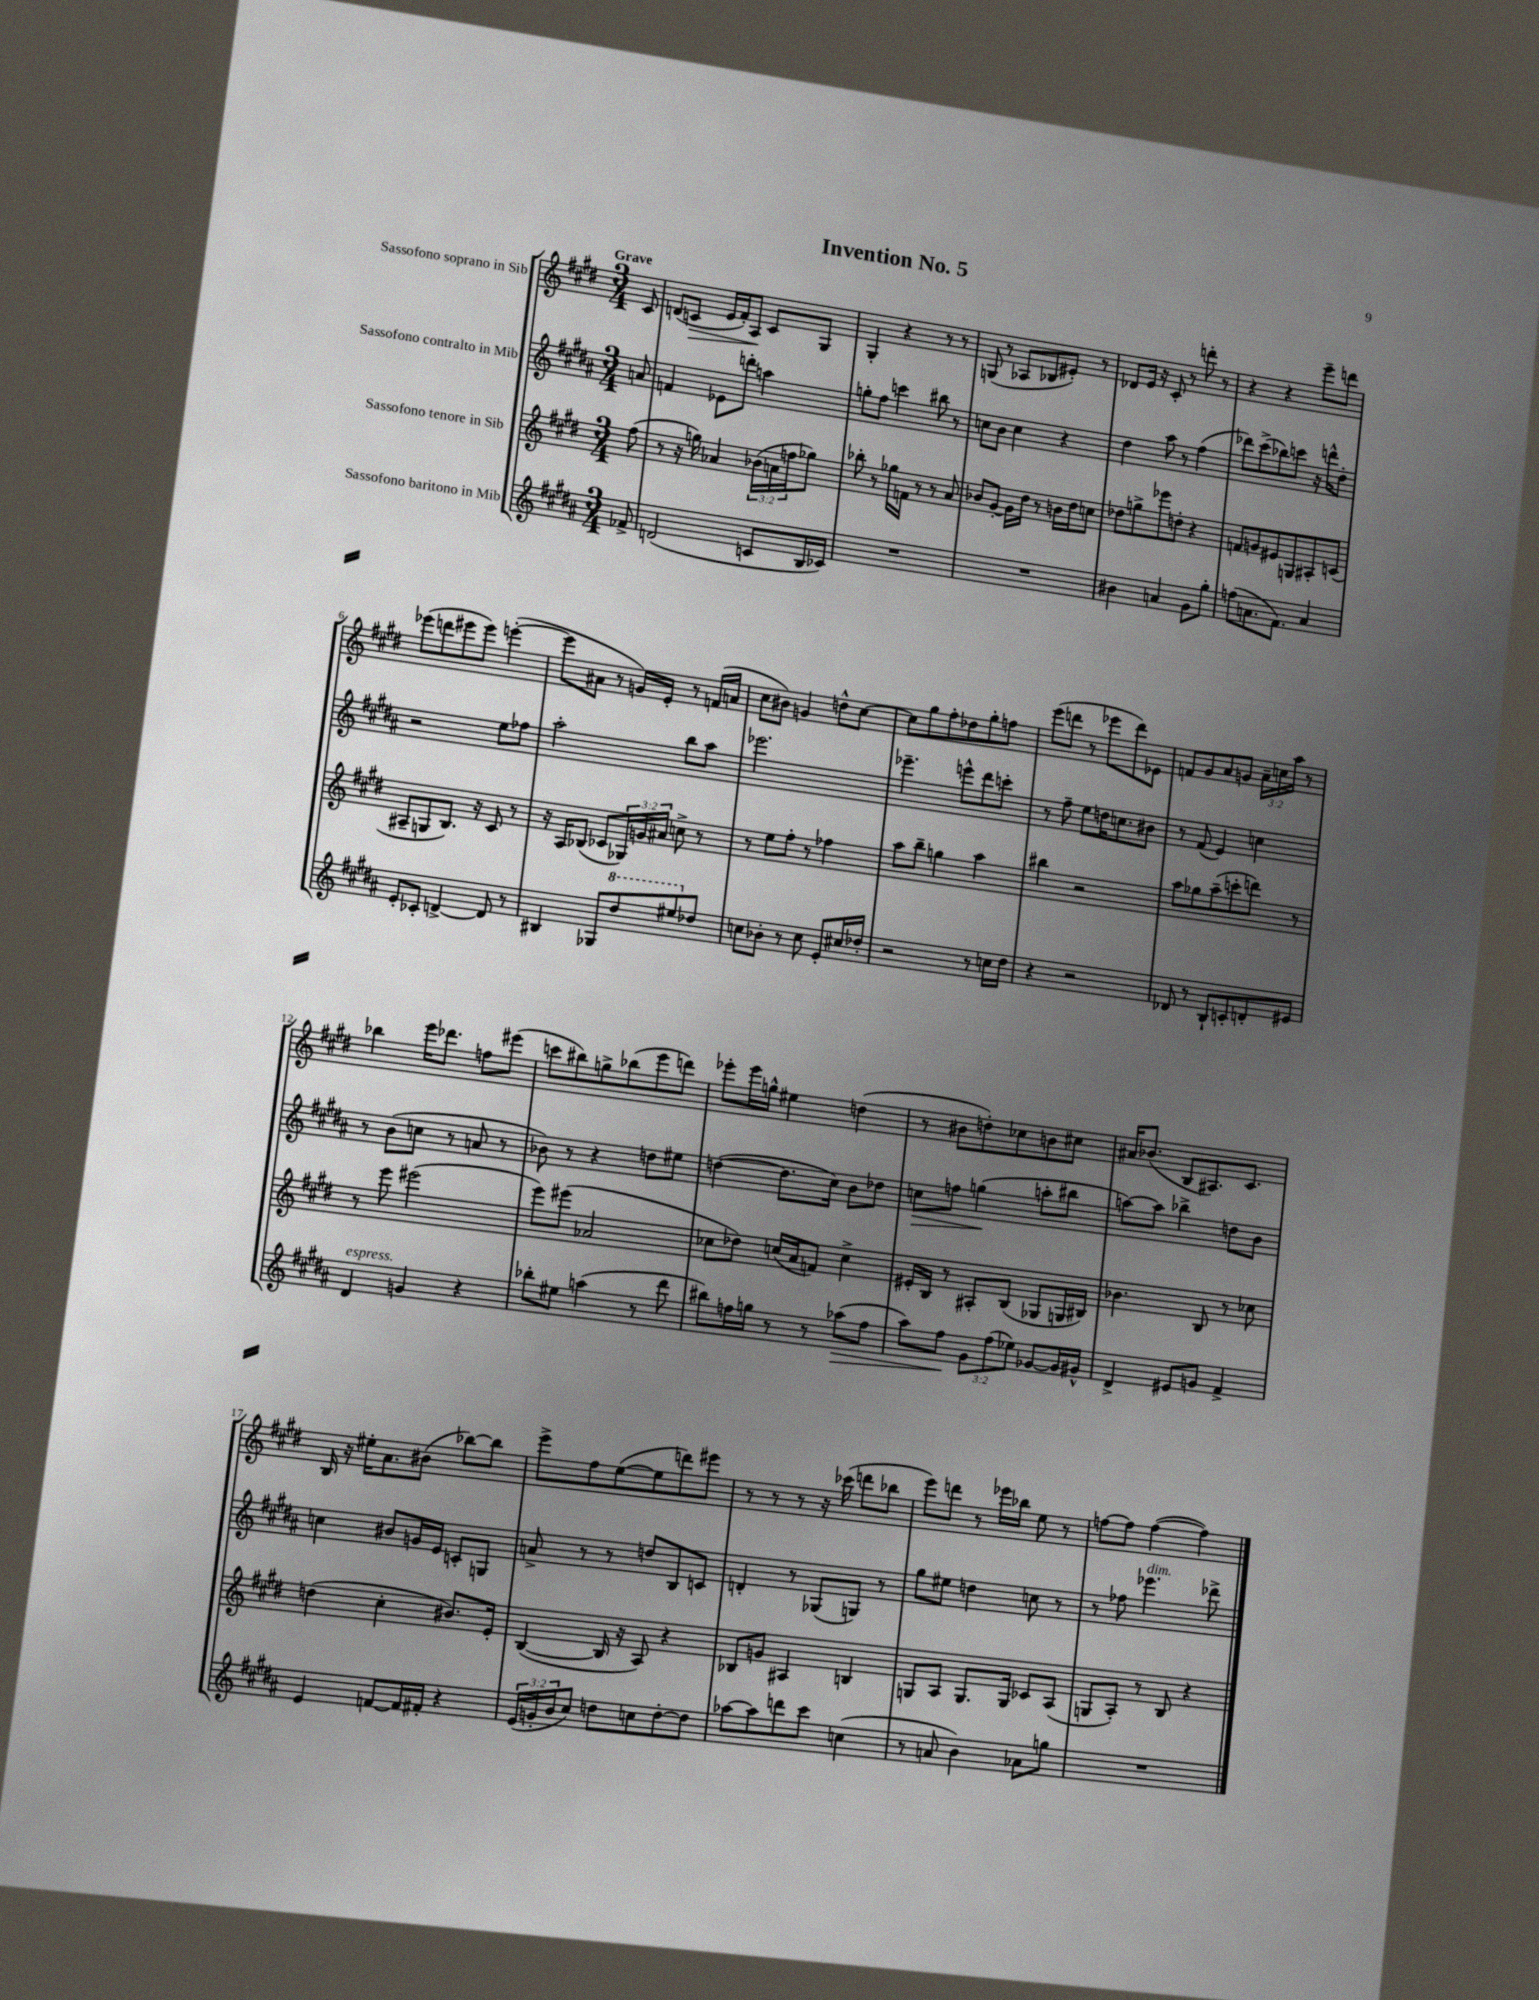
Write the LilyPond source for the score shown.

\header { title = "Invention No. 5" }
<<
\new StaffGroup <<
\new Staff = "s0" \with { instrumentName = "Sassofono soprano in Sib" } {
    \clef treble \key e \major \numericTimeSignature \time 3/4 \override Staff.TupletNumber.text = #tuplet-number::calc-fraction-text \partial 8 \tempo "Grave"
    cis'8 |
    d'8( c'8\> e'16 fis'16-.) a8\! c'8 gis8 |
    gis4-. r4 r8 r8 |
    g8( r8 aes8 bes8 eis'8-.) r8 |
    des'8 e'16 r16 cis'8-. r8 d'''8-. r8 |
    r4 r4 e'''8-- d'''8 |
    ees'''8( d'''8 eis'''8 eis'''8) e'''4~-.( |
    e'''8 ais'8 r8 g'16) e'16-. r8 f'16( a'16 |
    cis''8 bis'8) g'4 d''8-^ cis''8~ |
    cis''8 gis''8 fis''8-. des''8 gis''8-. f''8 |
    e'''8( d'''8 r8 ees'''8 d'''8) ees'8 |
    f'8 gis'8 a'8 g'8 \tuplet 3/2 { a'16-- c''16 a''16 } r8 |
    bes''4 e'''16 des'''8. f''8 eis'''8( |
    c'''8 bis''8) g''8-> bes''8( e'''8 d'''8) |
    ees'''8-. ees'''16 g''16-^ eis''4 d''4( |
    r8 bis'8 d''8-.) ces''8 b'8 cis''8 |
    ais'16 bes'8.( b8 ais8.) cis'8. |
    b16 r16 eis''16-. a'8. bis'8( bes''8~) bes''8 |
    e'''8-> fis''8 e''8~( e''8 d'''8) eis'''8 |
    r8 r8 r8 r16 ces'''16( d'''8 bes''8 |
    e'''8) d'''8 r8 ees'''16 bes''16 e''8 r8 |
    f''8~ f''8 f''4~( f''4) \bar "|." |
}
\new Staff = "s1" \with { instrumentName = "Sassofono contralto in Mib" } {
    \clef treble \key b \major \numericTimeSignature \time 3/4 \partial 8
    a'8 |
    f'4 ees'8 d'''8-. a''4 |
    g''8-. fis''8 c'''4 bis''8 r8 |
    c''8 b'8 c''4 r4 |
    dis''4 ais''8 r8 fis''4( |
    des'''8) cis'''8->( bes''8) c'''8 r16 d'''16-^ dis''8-. |
    r2 e''8 fes''8 |
    ais''2-. b''8 ais''8 |
    ees'''2. |
    ees'''4.-- e'''8-^ dis'''8 c'''8-. |
    r8 fis''8-- e''8 d''16 c''8. bis'8 |
    r8 fis'8( e'4) c''4 |
    r8 b'8( c''8 r8 a'8 r8 |
    bes'8) r8 r4 d''8 eis''8 |
    d''4~( d''8. cis''16) b'8 des''8 |
    c''8\> f''8 g''4\!( a''8-. bis''8 |
    a''8~) a''8 bes''4-> d''8 b'8 |
    c''4 bis'8 g'16 e'16 c'8-. g8 |
    a'8-> r8 r8 d''8 b8 c'8 |
    d'4-. r8 ges8( g8) r8 |
    gis''8 eis''8 d''4 c''8 r8 |
    r8 fes''8 ees'''4.^\markup { \italic "dim." } des'''8-> \bar "|." |
}
\new Staff = "s2" \with { instrumentName = "Sassofono tenore in Sib" } {
    \clef treble \key e \major \numericTimeSignature \time 3/4 \override Staff.TupletNumber.text = #tuplet-number::calc-fraction-text \partial 8
    fis''8( |
    r8 r16 g''16) aes'4 \tuplet 3/2 { bes'16( a'16 f''16 } ges''8) |
    bes''8-. r8 ges''16 f'16 r8 r8 a'8 |
    bes'8 gis'8~-. gis'16 dis''16 r8 b'16 dis''16 c''8 |
    des''8 g''8-> ees'''8 d''8-. r4 |
    f'8 g'8 eis'8 g8 ais8-. c'8( |
    ais8-- g8 b8.) r16 cis'8 r8 |
    r16 a16 bes8( ces'8 \tuplet 3/2 { ges16) g'16 ais'16 } c''8-> r8 |
    r8 e''8 fis''8-. r8 fes''4 |
    a''8 b''8-- g''4 a''4 |
    bis''4 r2 |
    a''8 ges''8 a''8--( c'''8-. d'''8) r8 |
    r8 e'''8 eis'''2( |
    e'''8) eis'''8( aes'2 |
    ces''8 des''8) c''16( a'16 f'8) c''4-> |
    eis'16-. b16 r8 ais8-. b8( ges8 g16 bis16) |
    bes'4. b8 r8 ces''8 |
    d''4( cis''4-. bis'8.) e'16-. |
    b4~( b16 r16 a8) r4 |
    bes8 g'8 ais4 b4 |
    g8 a8 g8. g16 ces'8 a8( |
    g8 a8-.) r8 b8 r4 \bar "|." |
}
\new Staff = "s3" \with { instrumentName = "Sassofono baritono in Mib" } {
    \clef treble \key b \major \numericTimeSignature \time 3/4 \override Staff.TupletNumber.text = #tuplet-number::calc-fraction-text \partial 8
    fes'8-> |
    d'2( c'8 b16 ces'16) |
    R2. |
    R2. |
    bis'4 a'4 gis'8 gis''8-. |
    f''8( a'8. fis'8.) a'4 |
    e'8-. ces'8-. d'4~-> d'8 r8 |
    bis4 ges8 \ottava #1 dis'''8 eis'''8 \ottava #0 des''8 |
    c''8 bes'8-. r8 c''8 e'8-. cis''16 des''16-. |
    r2 r8 c''16 dis''16 |
    r4 r2 |
    des'8 r8 b8-! c'8-. d'8-. eis'8 |
    dis'4^\markup { \italic "espress." } g'4 r4 |
    bes''8-. eis''8 a''4( r8 dis'''8 |
    bis''8) f''16 g''16 r8 r8 aes''8\>( f''8 |
    ais''8) fis''8\! \tuplet 3/2 { gis'8 fis''8( ees''8) } ges'8~ ges'16 gis'16-^ |
    dis'4-> eis'8 g'8 fis'4-> |
    e'4 f'8~ f'16 fis'16-. r4 |
    \tuplet 3/2 { e'16( g'16-. b'16 } cis''8) d''8 c''8 d''8~-. d''8 |
    aes''8~ aes''8 d'''8 cis'''8 c''4( |
    r8 a'8 b'4) aes'8 g''8 |
    R2. \bar "|." |
}
>>
>>
